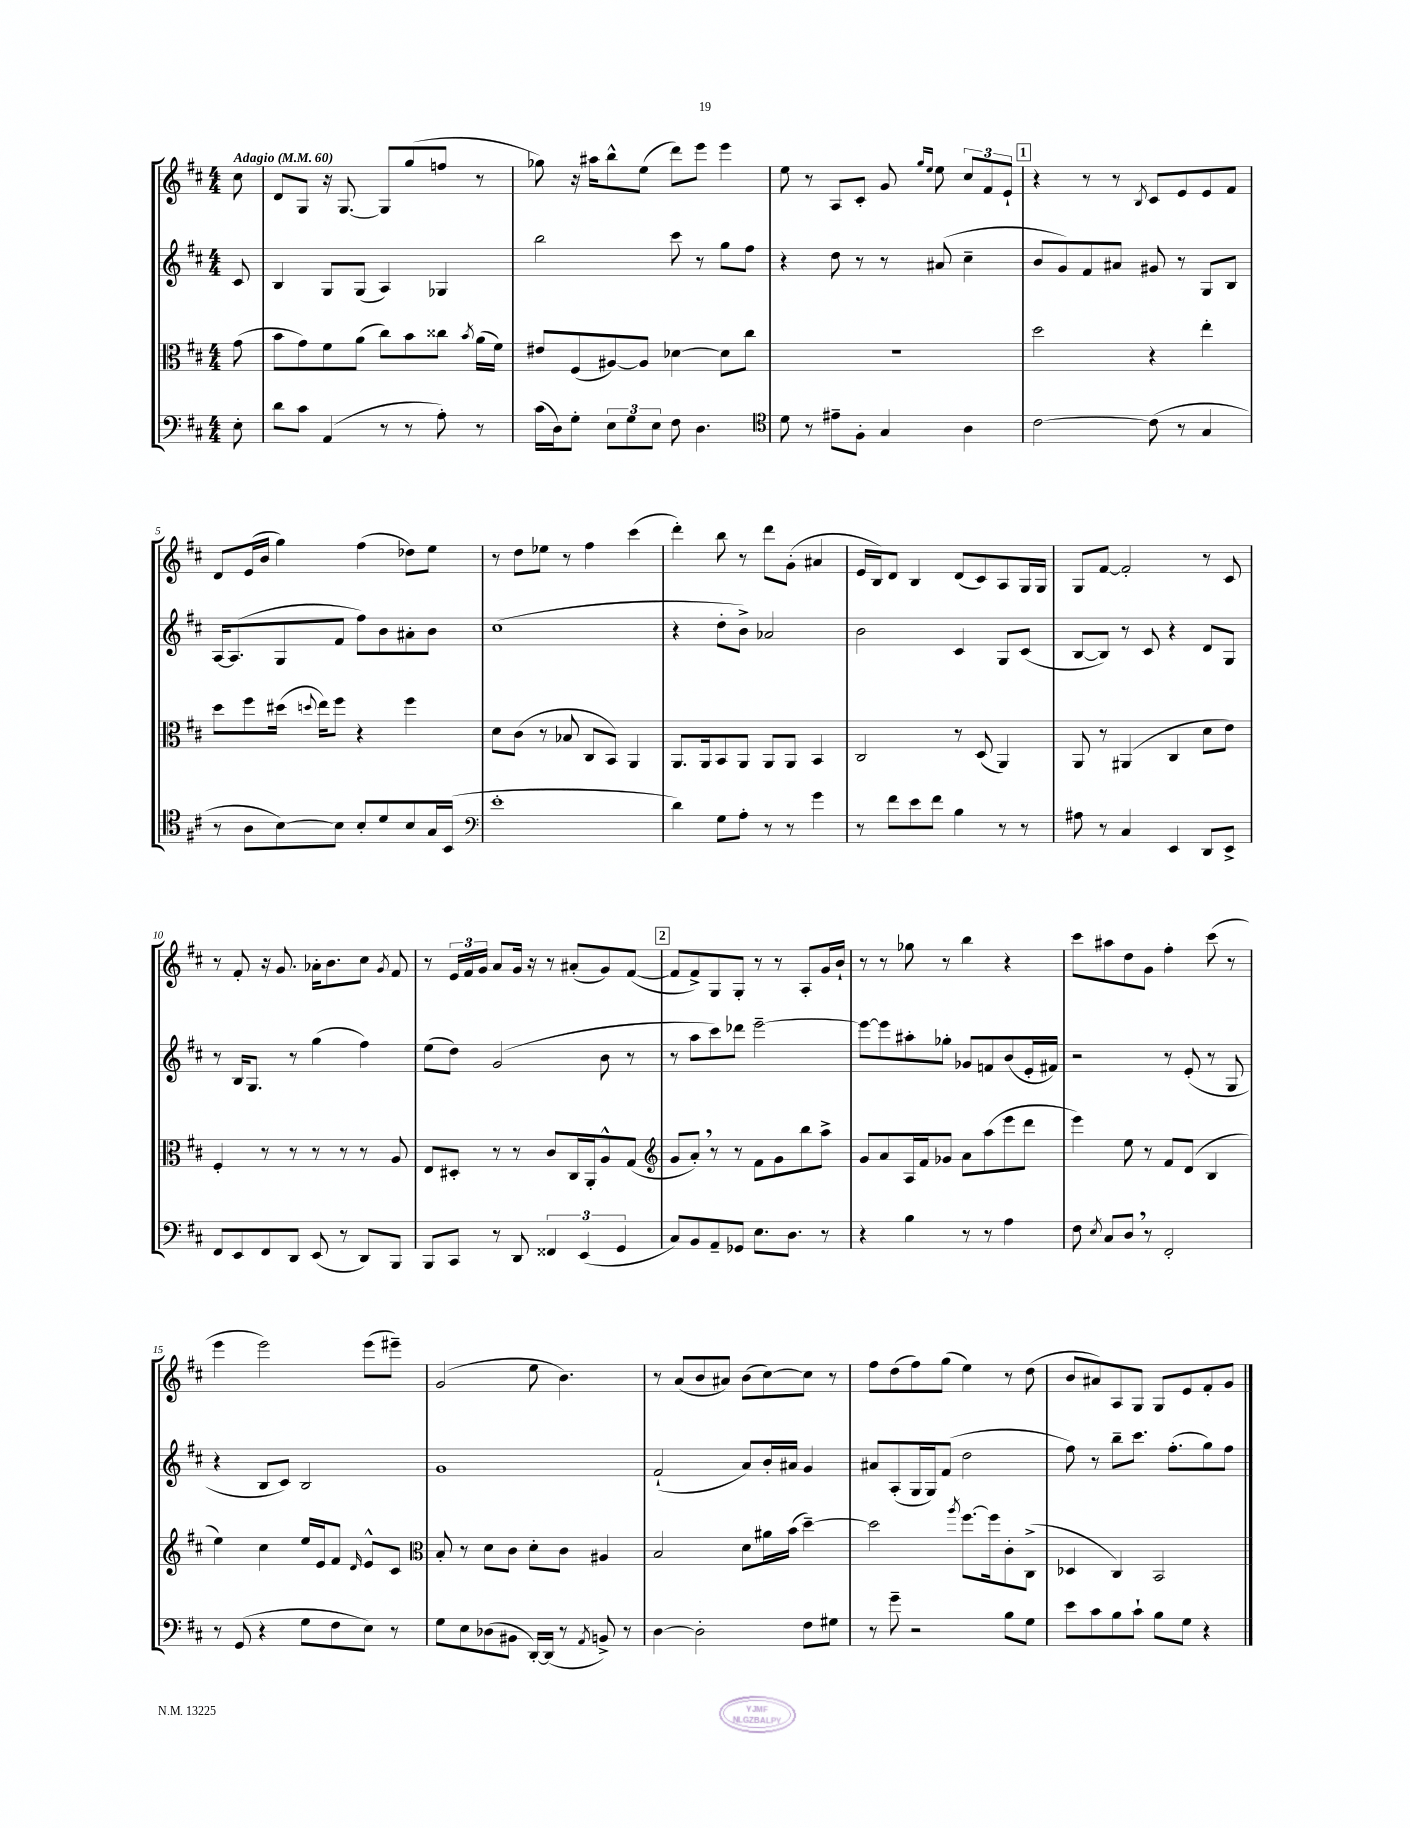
<<
\new StaffGroup <<
\new Staff = "s0" {
    \clef treble \key d \major \numericTimeSignature \time 4/4 \partial 8 \tempo "Adagio" 4 = 60
    \autoBeamOff cis''8 |
    d'8[ g8] r16 g8.~ g8[ g''8( f''8] r8 |
    ges''8) r16 ais''16[ b''8-^ e''8]( d'''8[) e'''8] e'''4 |
    e''8 r8 a8[ cis'8]-. g'8 \grace { g''16[ e''16] } e''8 \tuplet 3/2 { cis''8[ fis'8 e'8]-! } |
    \mark \markup { \box "1" } r4 r8 r8 \acciaccatura { b8 } cis'8[ e'8 e'8 fis'8] |
    d'8[ e'16( b'16] g''4) fis''4( des''8[) e''8] |
    r8 d''8[ ees''8] r8 fis''4 cis'''4( |
    d'''4-.) b''8 r8 d'''8[ g'8]-.( ais'4 |
    e'16[ b16) d'8] b4 d'8[( cis'8) a8 g16 g16] |
    g8[ fis'8]~ fis'2-. r8 cis'8 |
    r8 fis'8-. r16 g'8. aes'16[-. b'8. cis''8] \acciaccatura { g'8 } fis'8 |
    r8 \tuplet 3/2 { e'16[ fis'16 g'16] } a'8[ g'16] r16 r8 ais'8[-.( g'8) fis'8]~( |
    \mark \markup { \box "2" } fis'8[ fis'8->) g8 g8]-. r8 r8 a8[-. g'16 b'16]-! |
    r8 r8 ges''8 r8 b''4 r4 |
    cis'''8[ ais''8 d''8 g'8] fis''4-. cis'''8( r8 |
    e'''4 e'''2) e'''8[( eis'''8]--) |
    g'2( e''8 b'4.) |
    r8 a'8[( b'8 ais'8]) b'8[( cis''8~) cis''8] r8 |
    fis''8[ d''8( fis''8) g''8]( e''4) r8 d''8( |
    b'8[ ais'8) a8 g8] g8[ e'8 fis'8-. g'8] \bar "|." |
}
\new Staff = "s1" {
    \clef treble \key d \major \numericTimeSignature \time 4/4 \partial 8
    \autoBeamOff cis'8 |
    b4 g8[ g8]( a4) ges4 |
    b''2 cis'''8 r8 g''8[ fis''8] |
    r4 d''8 r8 r8 ais'8( cis''4-- |
    \mark \markup { \box "1" } b'8[ g'8) fis'8 ais'8] gis'8 r8 g8[ b8] |
    a16[~ a8.( g8 fis'8] fis''8[) b'8 ais'8-. b'8] |
    cis''1( |
    r4 d''8[-. b'8]->) aes'2 |
    b'2 cis'4 g8[ cis'8]( |
    b8[~ b8]) r8 cis'8 r4 d'8[ g8] |
    r8 b16[ g8.] r8 g''4( fis''4) |
    e''8[( d''8]) g'2( b'8 r8 |
    \mark \markup { \box "2" } r8 a''8[ cis'''8) des'''8] e'''2~-- |
    e'''8[~ e'''8 ais''8-. ges''8]-. ges'8[ f'8 b'8( e'16-. fis'16]) |
    r2 r8 e'8-.( r8 g8 |
    r4 b8[ cis'8]) b2 |
    g'1 |
    fis'2-!( a'8[) b'16-. ais'16] g'4 |
    ais'8[ a8-.( g16 g16) fis'8]( d''2 |
    fis''8) r8 b''8[-- cis'''8.] fis''8.[-.( g''8) fis''8] \bar "|." |
}
\new Staff = "s2" {
    \clef alto \key d \major \numericTimeSignature \time 4/4 \partial 8
    \autoBeamOff g'8( |
    b'8[ g'8) fis'8 a'8]( cis''8[) b'8 cisis''8] \acciaccatura { b'8 } a'16[( fis'16]) |
    eis'8[ fis8( ais8~) ais8] des'4~ des'8[ cis''8] |
    R1 |
    \mark \markup { \box "1" } d''2 r4 e''4-. |
    d''8[ fis''8 dis''16]( \appoggiatura { d''8 } e''16[) fis''8] r4 fis''4 |
    d'8[ cis'8]( r8 bes8 cis8[ b,8]) a,4 |
    a,8.[ a,16 b,8 a,8] a,8[ a,8] b,4 |
    cis2 r8 d8( a,4) |
    a,8 r8 ais,4( cis4 d'8[ e'8]) |
    fis4-. r8 r8 r8 r8 r8 a8 |
    e8[ dis8]-. r8 r8 cis'8[ cis16 a,16-. a8-^ g8]( |
    \mark \markup { \box "2" } \clef treble g'8[ a'8]-.) \breathe r8 r8 fis'8[ g'8 b''8 a''8]-> |
    g'8[ a'8 a16 fis'16 ges'8] a'8[ a''8( e'''8 d'''8] |
    e'''4) e''8 r8 fis'8[ d'8]( b4 |
    e''4) cis''4 e''16[ e'16 fis'8] \grace { d'16 } e'8[-^ cis'8] |
    \clef alto b8-. r8 d'8[ cis'8] d'8[-. cis'8] ais4 |
    b2 d'8[ ais'16 b'16]( d''4~--) |
    d''2 \acciaccatura { a''8 } fis''8.[~ fis''16 cis'8-. cis8]->( |
    des4 cis4) b,2 \bar "|." |
}
\new Staff = "s3" {
    \clef bass \key d \major \numericTimeSignature \time 4/4 \partial 8
    \autoBeamOff e8-. |
    d'8[ cis'8] a,4( r8 r8 a8-.) r8 |
    cis'16[( d16) g8]-. \tuplet 3/2 { e8[ g8 e8] } fis8 d4. |
    \clef tenor d'8 r8 eis'8[-- fis8]-. g4 a4 |
    \mark \markup { \box "1" } cis'2~ cis'8( r8 g4 |
    r8 a8[ b8~) b8] b8[-. d'8 b8 g16 b,16]( |
    \clef bass e'1-. |
    d'4) g8[ a8]-. r8 r8 g'4 |
    r8 fis'8[ e'8 fis'8] b4 r8 r8 |
    ais8 r8 cis4 e,4 d,8[ e,8]-> |
    fis,8[ e,8 fis,8 d,8] e,8( r8 d,8[) b,,8] |
    b,,8[ cis,8] r8 d,8 \tuplet 3/2 { fisis,4 e,4( g,4 } |
    \mark \markup { \box "2" } cis8[) b,8 a,8-- ges,8] e8.[ d8.] r8 |
    r4 b4 r8 r8 a4 |
    fis8 \acciaccatura { e8 } cis8[ d8] \breathe r8 fis,2-. |
    r8 g,8( r4 g8[ fis8 e8]) r8 |
    g8[ e8 des8( bis,8] d,16[~-.) d,16]( r8 \acciaccatura { a,8 } b,8->) r8 |
    d4~ d2-. fis8[ gis8] |
    r8 g'8-- r2 b8[ g8] |
    e'8[ cis'8 b8 cis'8]-! b8[ g8] r4 \bar "|." |
}
>>
>>
